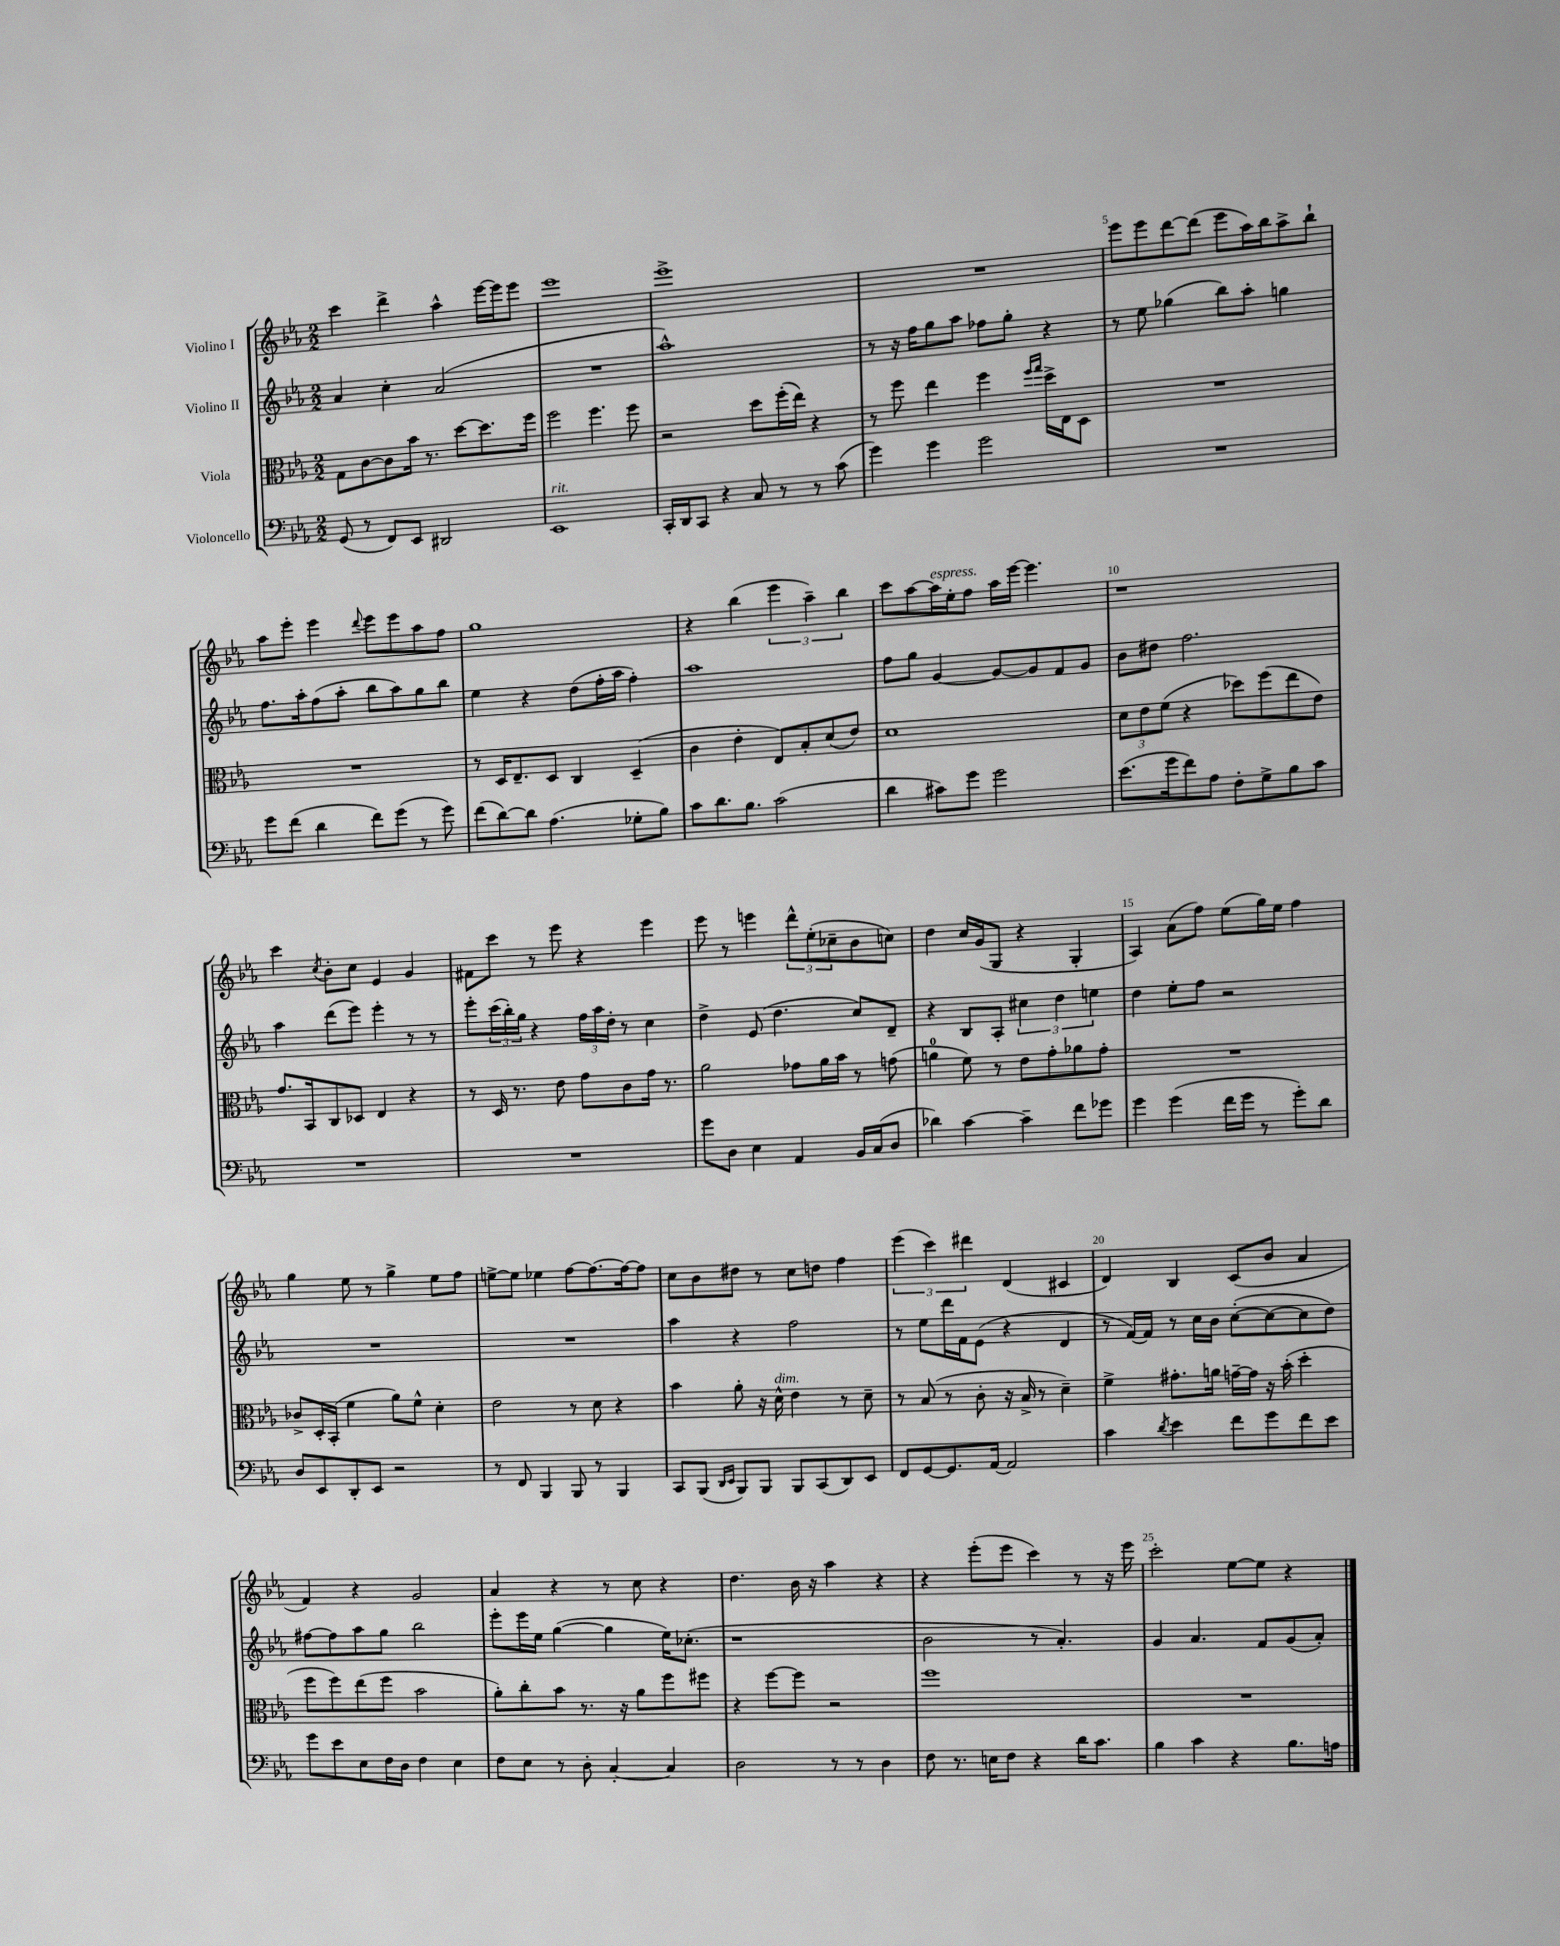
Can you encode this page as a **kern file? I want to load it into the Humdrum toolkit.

**kern	**kern	**kern	**kern
*part4	*part3	*part2	*part1
*staff4	*staff3	*staff2	*staff1
*I"Violoncello	*I"Viola	*I"Violino II	*I"Violino I
*clefF4	*clefC3	*clefG2	*clefG2
*k[b-e-a-]	*k[b-e-a-]	*k[b-e-a-]	*k[b-e-a-]
*M2/2	*M2/2	*M2/2	*M2/2
=1	=1	=1	=1
(8GG/	8G\L	4a-/	4ccc\
8r	[8c\	.	.
8FF/L)	8c\]	4cc'\	4ddd^\
8EE-/J	16b-\Jk	.	.
.	8.r	.	.
2DD#X/	.	(2a-/	4aa-^^\
.	[8dd\L	.	.
.	8.dd\]	.	[16eee-\LL
.	.	.	16eee-\J]
.	.	.	8eee-\J
.	16ff\Jk	.	.
=2	=2	=2	=2
!LO:TX:a:i:t=rit.	!	!	!
1EE-	2ff\	1r	1eee-
.	4.ff\	.	.
.	8ff\	.	.
=3	=3	=3	=3
16CC'/LL	2r	1aa-^^)	1eee-^
16DD/J	.	.	.
8CC/J	.	.	.
4r	.	.	.
8C/	8dd\L	.	.
8r	(16ff'\L	.	.
.	16ee-\JJ)	.	.
8r	4r	.	.
(8c\	.	.	.
=4	=4	=4	=4
4g\)	8r	8r	1r
.	8ff\	16r	.
.	.	16ff\KL	.
4g\	4ee-\	8gg\	.
.	.	8aa-\J	.
2g\	4ff\	8ff-X\L	.
.	.	8gg'\J	.
.	16qqff/LL	.	.
.	16qqgg/JJ	.	.
.	16dd^\LL	4r	.
.	16E-\J	.	.
.	8D\J	.	.
=5	=5	=5	=5
1r	1r	8r	8eee-\L
.	.	8ee-\	8eee-\
.	.	(4gg-X\	[8ddd\
.	.	.	(8ddd\J]
.	.	8bb-\L)	8eee-\L
.	.	8aa-'\J	16aa-\L)
.	.	.	16bb-\J
.	.	4ggn\	8aa-^\
.	.	.	8bb-`\J
!!LO:LB:g=z
=6	=6	=6	=6
8g\L	1r	8.ff\L	8aa-\L
(8f\J	.	.	8eee-'\J
.	.	16aa-'\k	.
4d\	.	(8ff\	4eee-\
.	.	8aa-'\J	.
.	.	.	8qqddd/
8f\L)	.	8bb-\L	8eee-\L
(8g\J	.	8aa-\)	8eee-\
8r	.	8gg\	8aa-\
8g\)	.	8bb-\J	8ff\J
=7	=7	=7	=7
(8f\L	8r	4ee-\	1gg
[8d\)	16D/KL	.	.
.	8.E-~/	.	.
8d\J]	.	4r	.
(4.A-\	8D/J	.	.
.	4C/	(8dd\L	.
.	.	16ff'\L	.
.	.	16aa-\JJ	.
8G-X'\L	(4D~/	4ff'\)	.
8B-\J)	.	.	.
=8	=8	=8	=8
8c\L	4c\	1aa-	4r
8.d\	.	.	.
.	4e-'\	.	(4bb-\
8.B-\J	.	.	.
(2c\	8E-/L)	.	6eee-\
.	8B-'/	.	.
.	.	.	6aa-~\)
.	(8d/	.	.
.	.	.	6bb-\
.	8e-/J)	.	.
=9	=9	=9	=9
4d\	1d	8ff\L	8ccc\L
.	.	8gg\J	[8aa-\
!	!	!	!LO:TX:a:i:t=espress.
8c#X\L)	.	[4g/	16aa-\L]
.	.	.	16ee-'\J
8g\J	.	.	8ff\J
2g\	.	8g/L_	16aa-\LL
.	.	.	[16eee-\JJ
.	.	8g/]	4.eee-\]
.	.	8f/	.
.	.	8g/J	.
=10	=10	=10	=10
(8.e-\L	12d\L	8b-\L	1r
.	12e-\	.	.
.	.	8dd#X\J	.
.	(12f\J	.	.
16g\k	.	.	.
8f\)	4r	2.ff\	.
8A-\J	.	.	.
8F'\L	8dd-X\L)	.	.
8G^\	(8ff\	.	.
8B-\	8ee-\	.	.
8c\J	8e-\J)	.	.
!!LO:LB:g=z
=11	=11	=11	=11
1r	8.g/L	4aa-\	4ccc\
.	16BB-/k	.	.
.	.	.	8qcc/
.	8C/	(8ddd\L	8b-'\L
.	8D-X/J	8eee-\J)	8cc\J
.	4E-/	4eee-'\	4e-/
.	4r	8r	4g/
.	.	8r	.
=12	=12	=12	=12
1r	8r	8eee-'\L	8f#X\L
.	16D/	(24ccc\L	8ccc\J
.	.	24bb-'\)	.
.	8.r	.	.
.	.	24gg\JJ	.
.	.	4r	8r
.	8e-\	.	8eee-\
.	8g\L	24ff\LL	4r
.	.	24aa-\	.
.	.	24dd'\JJ	.
.	8c\	8r	.
.	16g\Jk	4cc\	4eee-\
.	8.r	.	.
=13	=13	=13	=13
8g\L	2a-\	4dd^\	8eee-\
8D\J	.	.	8r
4E-\	.	(8e-/	4eeen\
.	.	4.dd\	.
4AA-/	8g-X\L	.	12ddd^^\L
.	.	.	(12ee-'\
.	16a-\L	.	.
.	.	.	12cc-X~\
.	16b-\JJ	.	.
16BB-/LL	8r	8cc/L)	8b-\
(16C/J	.	.	.
8D/J	(8gn\	8d~/J	8ccn\J)
=14	=14	=14	=14
4d-X\)	4an\	4r	4dd\
[4c\	8f\)	8B-/L	16cc/LL
.	.	.	(16g/J
.	8r	8A-'/J	8G/J
4c~\]	8e-\L	6cc#X\	4r
.	8g'\	.	.
.	.	6dd\	.
8f\L	8a-X\	.	4G'/
.	.	6een\	.
8g-X\J	8g'\J	.	.
=15	=15	=15	=15
4g\	1r	4dd\	4A-/)
(4g\	.	8ee-'\L	(8a-\L
.	.	8ff\J	8ff\J)
16f\LL	.	2r	(8ee-\L
16g\JJ	.	.	.
8r	.	.	16gg\L)
.	.	.	16ee-\JJ
8g'\L)	.	.	4ff\
8d\J	.	.	.
!!LO:LB:g=z
=16	=16	=16	=16
8D/L	8c-X^/L	1r	4gg\
8EE-/	16D'/L	.	.
.	(16BB-'/JJ	.	.
8DD'/	4f\	.	8ee-\
8EE-/J	.	.	8r
2r	8a-\L)	.	4gg^\
.	8f^^\J	.	.
.	4d'\	.	8ee-\L
.	.	.	8ff\J
=17	=17	=17	=17
8r	2e-\	1r	[8een^\L
8FF/	.	.	8ee\J]
4BBB-/	.	.	4ee-X\
8BBB-/	8r	.	[8ff\L
8r	8d\	.	8.ff\_
4BBB-/	4r	.	.
.	.	.	16ff\k_
.	.	.	8ff\J]
=18	=18	=18	=18
8CC/L	4b-\	4aa-\	8cc\L
(8BBB-/J	.	.	8b-\
16qqDD/LL	.	.	.
16qqEE-/JJ	.	.	.
8BBB-/L)	8a-'\	4r	8dd#X\J
8BBB-/J	16r	.	8r
!	!LO:TX:a:i:t=dim.	!	!
.	16d^^\	.	.
8BBB-/L	4e-\	2ff\	8cc\L
(8CC/	.	.	8ddn\J
8DD/)	8r	.	4ff\
8EE-/J	8d~\	.	.
=19	=19	=19	=19
8FF/L	8r	8r	(6eee-\
[8GG/	(8B-/	8ee-\L	.
.	.	.	6ccc\)
8.GG/]	8r	16ddd\L	.
.	.	16f\J	.
.	.	.	6ddd#X\
.	8c'\	(8e-\J	.
[16AA-/Jk	.	.	.
2AA-/]	16r	4r	(4d/
.	16B-^/	.	.
.	8r	.	.
.	4d~\)	4d/	4c#X/
=20	=20	=20	=20
4c\	4f^\	8r	4d/)
.	.	[16f/LL)	.
.	.	16f/JJ]	.
8qd/	.	.	.
4e-\	8.g#X'\L	8r	4B-/
.	.	16cc\LL	.
.	16an\Jk	16b-\JJ	.
8f\L	[16gn~\LL	([8cc'\L	(8c/L
.	16g\JJ]	.	.
8g\	16r	8cc\_	8b-/J
.	(16b-'\	.	.
8f\	4dd'\	8cc\]	4a-/
8e-\J	.	8dd\J)	.
!!LO:LB:g=z
=21	=21	=21	=21
8g\L	8ff\L	[8ff#X\L	4f/)
8e-\	8ff\)	8ff#\]	.
8E-\	(8ee-\	8aa-\	4r
16F\L	8ff\J	8gg\J	.
16D\JJ	.	.	.
4F\	2b-\	2bb-\	2g/
4E-\	.	.	.
=22	=22	=22	=22
8F\L	8a-'\L)	8eee-'\L	4a-/
8E-\J	8cc'\	16eee-\L	.
.	.	16ee-\JJ	.
8r	8b-\J	([4gg\	4r
8D'\	8.r	.	.
[4C'/	.	4gg\]	8r
.	16r	.	.
.	8a-\L	.	8cc\
4C/]	8ff\	16ee-\KL)	4r
.	.	(8.cc-X'\J	.
.	8ff#X\J	.	.
=23	=23	=23	=23
2D\	4r	1r	4.dd\
.	[8ff\L	.	.
.	8ff\J]	.	16b-\
.	.	.	16r
8r	2r	.	4aa-\
8r	.	.	.
4D\	.	.	4r
=24	=24	=24	=24
8F\	1ff	2b-\	4r
8.r	.	.	.
.	.	.	(8eee-'\L
16En\KL	.	.	.
8F\J	.	.	8eee-\J
4r	.	8r	4ccc\)
.	.	4.a-'/)	.
16d\KL	.	.	8r
8.c\J	.	.	.
.	.	.	16r
.	.	.	16eee-\
=25	=25	=25	=25
4B-\	1r	4g/	2ccc'\
4c\	.	4.a-/	.
4r	.	.	[8ee-\L
.	.	8f/L	8ee-\J]
8.B-\L	.	(8g/	4r
.	.	8a-'/J)	.
16An\Jk	.	.	.
==	==	==	==
*-	*-	*-	*-
